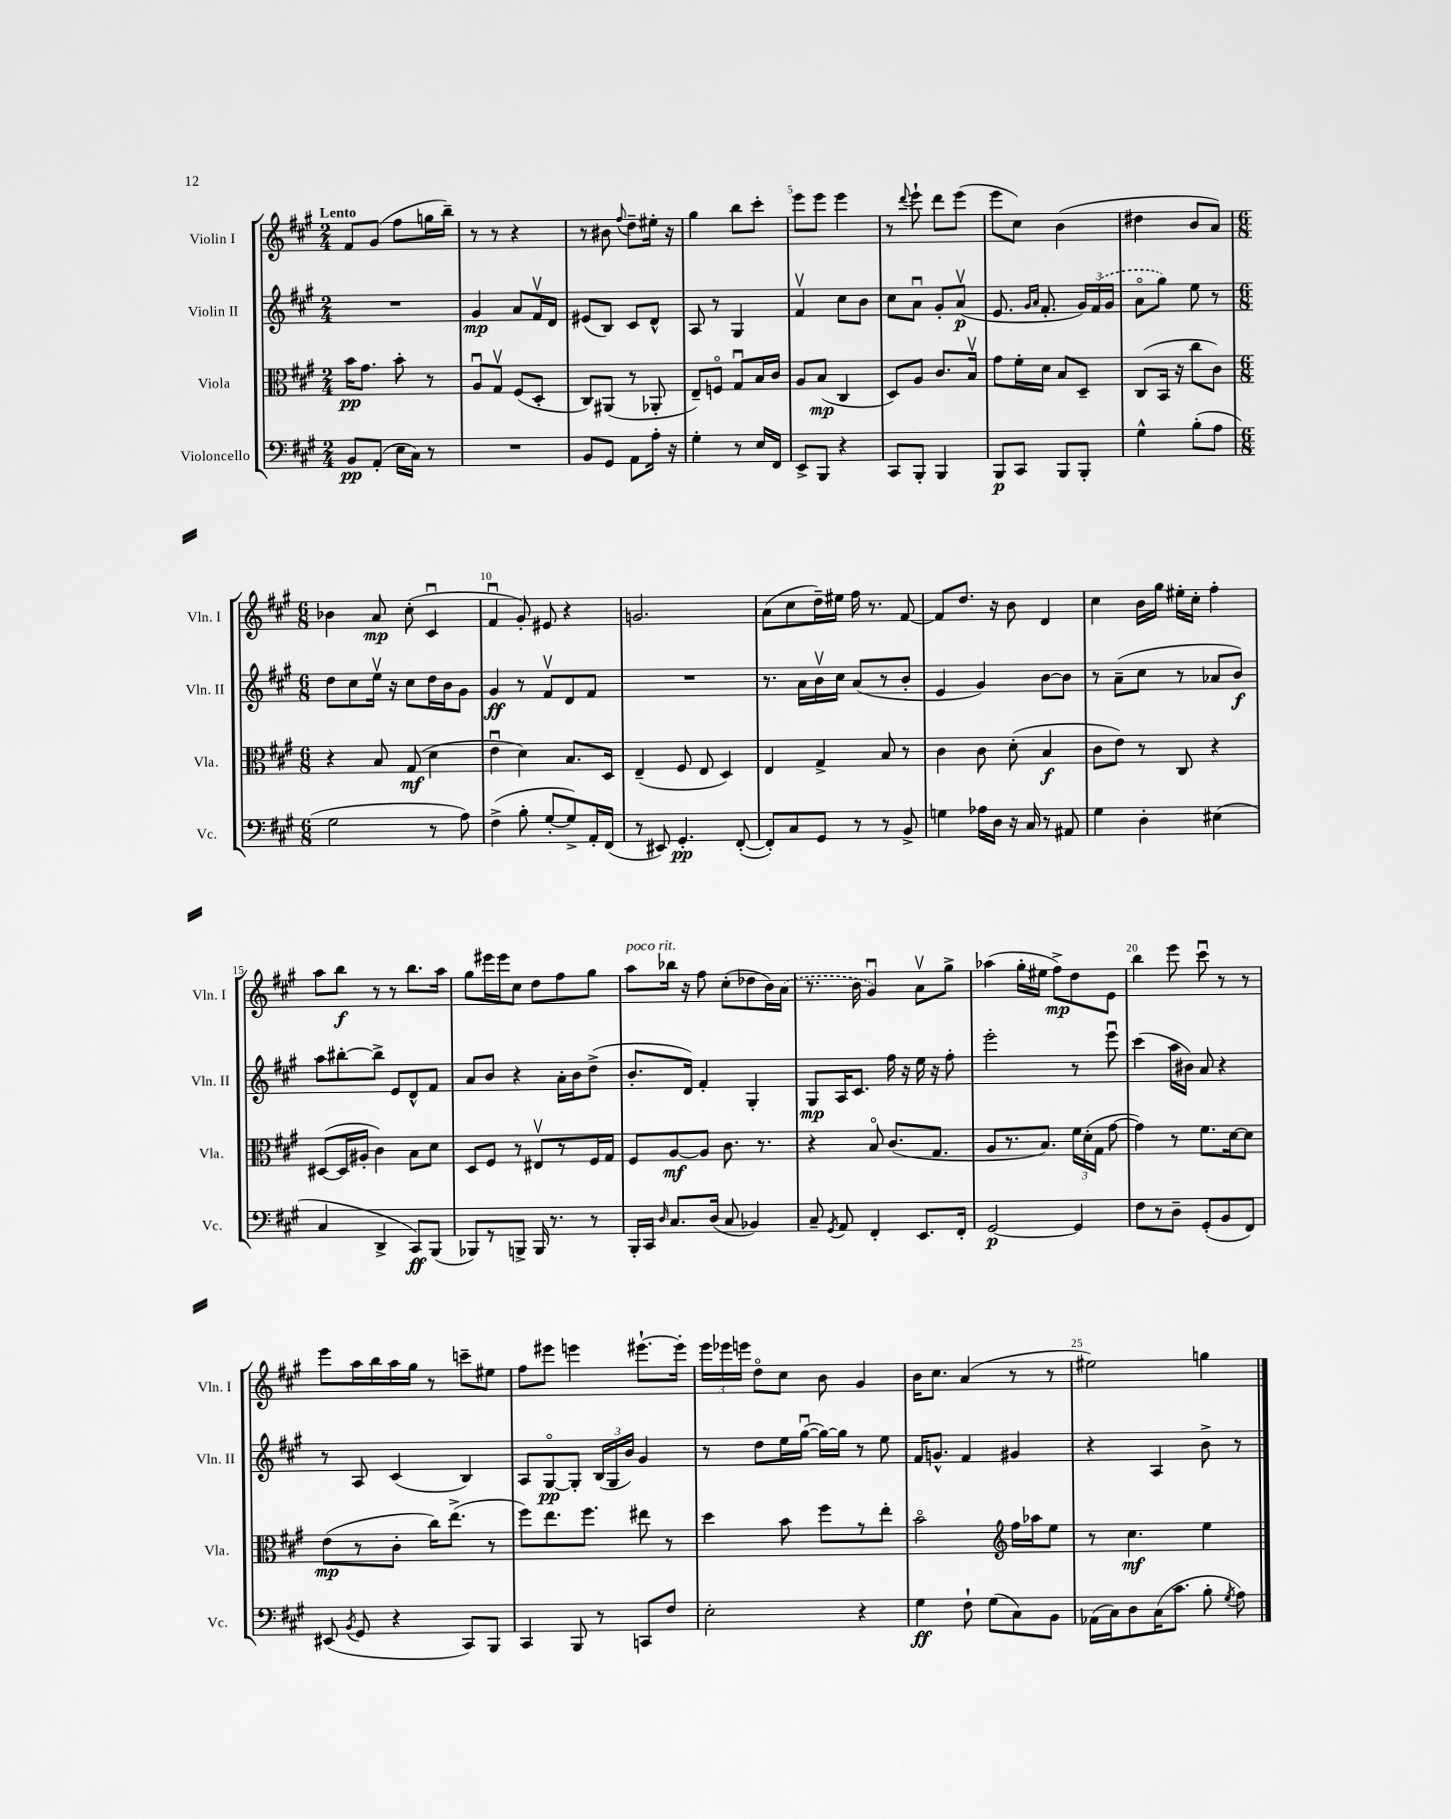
<<
\new StaffGroup <<
\new Staff = "s0" \with { instrumentName = "Violin I" shortInstrumentName = "Vln. I" } {
    \clef treble \key a \major \numericTimeSignature \time 2/4 \tempo "Lento"
    \autoBeamOff fis'8[ gis'8]( fis''8[ g''16 b''16]--) |
    r8 r8 r4 |
    r8 bis'8 \appoggiatura { fis''8 } d''8[-- eis''16]-. r16 |
    gis''4 b''8[ cis'''8]-. |
    e'''8[ e'''8] e'''4 |
    r8 \appoggiatura { d'''8 } e'''8-! d'''8[ e'''8]( |
    e'''8[ cis''8]) b'4( |
    dis''4 b'8[ a'8]) |
    \numericTimeSignature \time 6/8 bes'4 a'8\mp cis''8-.( cis'4\downbow |
    fis'4\downbow gis'8-.) eis'8 r4 |
    g'2. |
    a'8[( cis''8 d''16--) eis''16] fis''16 r8. fis'8~ |
    fis'8[ d''8.] r16 b'8 d'4 |
    cis''4 b'16[ gis''16] eis''16[-. cis''16]-. fis''4-. |
    a''8[ b''8]\f r8 r8 b''8.[ a''16] |
    gis''8[ eis'''16 eis'''16 cis''8] d''8[ fis''8 gis''8] |
    a''8[^\markup { \italic "poco rit." } bes''16] r16 fis''8 cis''8[-.( des''8 b'16) \once \slurDashed a'16]( |
    r8. b'16 gis'4\downbow) a'8[\upbow gis''8]-> |
    aes''4( gis''16[-. eis''16] fis''8[->\mp) d''8 e'8] |
    b''4 e'''8 cis'''8\downbow r8 r8 |
    e'''8[ a''16 b''16 a''16 gis''16] r8 c'''8[-- eis''8] |
    fis''8[ eis'''8] e'''4 eis'''8.[~-! eis'''16]-. |
    \tuplet 3/2 { e'''16[ ees'''16 e'''16] } d''8[\flageolet cis''8] b'8 gis'4 |
    b'16[ cis''8.] a'4( r8 r8 |
    eis''2) g''4 \bar "|." |
}
\new Staff = "s1" \with { instrumentName = "Violin II" shortInstrumentName = "Vln. II" } {
    \clef treble \key a \major \numericTimeSignature \time 2/4
    \autoBeamOff R2 |
    gis'4\mp a'8[ fis'16\upbow d'16] |
    eis'8[( b8]) cis'8[ d'8]-^ |
    a8 r8 gis4 |
    fis'4\upbow cis''8[ b'8] |
    cis''8[ a'8]\downbow gis'8[-. a'8]\upbow\p( |
    e'8. \grace { gis'16[ a'16] } fis'8.-. \tuplet 3/2 { gis'16[) \once \slurDashed fis'16( gis'16] } |
    a'8[\flageolet gis''8]) e''8 r8 |
    \numericTimeSignature \time 6/8 d''8[ cis''8 e''16]\upbow r16 cis''8[ d''16 b'16 gis'8] |
    gis'4\ff r8 fis'8[\upbow d'8 fis'8] |
    R2. |
    r8. a'16[ b'16\upbow cis''16] a'8[( r8 b'8]-. |
    e'4 gis'4) b'8[~ b'8] |
    r8 a'8[--( cis''8] r8 aes'8[ b'8]\f) |
    a''8[ bis''8~-. bis''8]-> e'8[ d'8-^ fis'8] |
    a'8[ b'8] r4 a'16[-. b'16 d''8]->( |
    b'8.[-. d'16]) fis'4-. gis4-. |
    gis8[\mp a16 cis'8.] fis''16 r16 e''16 r16 fis''8-. |
    e'''2-. r8 e'''8\downbow |
    cis'''4( a''16[ bis'16]) a'8 r4 |
    r8 a8 cis'4( b4) |
    a8[ gis8~\flageolet\pp gis8]-. \tuplet 3/2 { b16[( gis16 b'16]) } gis'4 |
    r8 d''8[ e''16 gis''16]~\downbow( gis''16[~) gis''16] r8 e''8 |
    fis'16[ g'8.]-^ fis'4 gis'4 |
    r4 a4 b'8-> r8 \bar "|." |
}
\new Staff = "s2" \with { instrumentName = "Viola" shortInstrumentName = "Vla." } {
    \clef alto \key a \major \numericTimeSignature \time 2/4
    \autoBeamOff b'16[\pp gis'8.] b'8-. r8 |
    a8[\downbow gis8]\upbow fis8[( d8]-. |
    cis8[) ais,8]( r8 aes,8-. |
    e8[--) f8]\flageolet gis8[\downbow b16 cis'16] |
    a8[ b8]\mp( cis4 |
    d8[) a8] cis'8.[ b16]\upbow |
    gis'8[ fis'16-. d'16] b8[ d8]-- |
    cis8[( b,16] r16 cis''8[ cis'8]) |
    \numericTimeSignature \time 6/8 r4 b8 gis8\mf( d'4 |
    e'4\downbow d'4) b8.[ d16] |
    e4--( fis8 e8 d4) |
    e4 gis4-> b8 r8 |
    cis'4 cis'8 d'8-.( b4\f |
    cis'8[ e'8]) r8 cis8 r4 |
    dis8[~( dis16 ais16]-. cis'4) b8[ d'8] |
    d8[ fis8] r8 eis8[\upbow r8 fis16 gis16] |
    fis8[ a8~\mf a8] cis'8. r8. |
    r4 b8\flageolet cis'8.[( gis8.] |
    a8[ r8. b8.]) \tuplet 3/2 { fis'16[ d'16-.( gis16] } gis'8~ |
    gis'4) r8 fis'8.[ d'16~ d'8] |
    e'8[\mp( r8 cis'8]-. cis''16[) e''8.]->( r8 |
    fis''8[) e''8. fis''8.] eis''8 r8 |
    d''4 b'8 fis''8[ r8 e''8]-. |
    b'2\flageolet \clef treble fis''16[ aes''16 e''8] |
    r8 cis''4.\mf e''4 \bar "|." |
}
\new Staff = "s3" \with { instrumentName = "Violoncello" shortInstrumentName = "Vc." } {
    \clef bass \key a \major \numericTimeSignature \time 2/4
    \autoBeamOff b,8[\pp a,8]-.( e16[ cis16]) r8 |
    R2 |
    b,8[ gis,8] a,8[ a16]-. r16 |
    gis4-. r8 e16[ fis,16] |
    e,8[-> b,,8] r4 |
    cis,8[ b,,8]-. b,,4 |
    b,,8[\p cis,8] b,,8[ b,,8]-. |
    gis4-^ b8[-.( a8] |
    \numericTimeSignature \time 6/8 gis2 r8 a8) |
    fis4->( b8-. gis8[~-. gis8->) a,16-. fis,16]( |
    r8 eis,8) gis,4.-.\pp fis,8~-.( |
    fis,8[-.) cis8 gis,8] r8 r8 b,8-> |
    g4 aes16[ d16] r16 cis16 r8 ais,8 |
    gis4 d4-. eis4( |
    cis4 d,4-> cis,8[\ff) b,,8]( |
    bes,,8[) r8 b,,8]-> b,,16 r8. r8 |
    b,,16[-. cis,16] \grace { d16 } cis8.[ d16]( cis8 bes,4) |
    cis8-- \acciaccatura { gis,8 } a,8 fis,4-. e,8.[ fis,16]-. |
    gis,2~\p gis,4 |
    fis8[ r8 d8]-- gis,8[-.( b,8 fis,8]) |
    eis,8( \acciaccatura { b,8 } gis,8 r4 cis,8[) b,,8] |
    cis,4 b,,8 r8 c,8[ fis8] |
    e2-. r4 |
    gis4\ff fis8-! gis8[( cis8) b,8] |
    aes,16[( cis16) d8 cis16( cis'8.] b8-. \acciaccatura { gis8 } a8) \bar "|." |
}
>>
>>
\layout { \context { \Score \override BarNumber.break-visibility = ##(#f #t #t) barNumberVisibility = #(every-nth-bar-number-visible 5) } }
